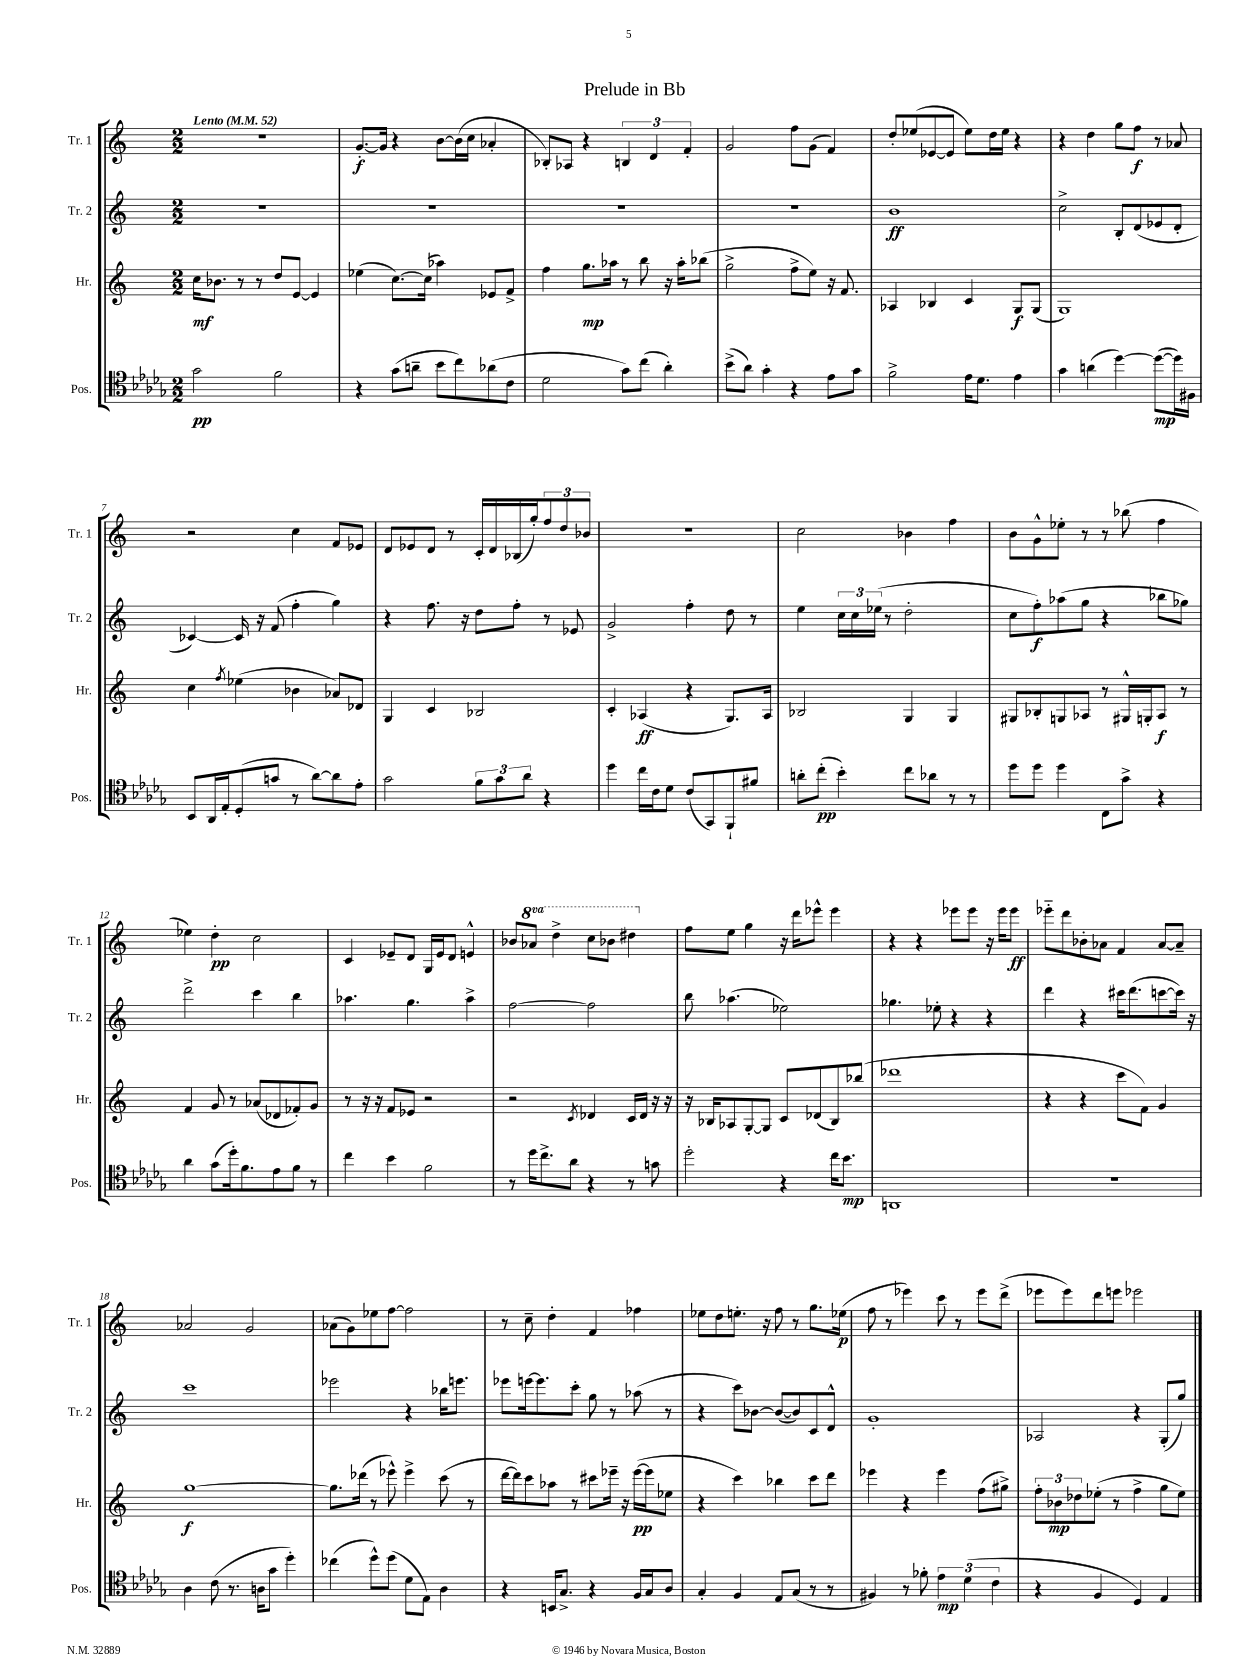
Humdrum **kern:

**kern	**kern	**kern	**kern
*staff4	*staff3	*staff2	*staff1
*clefC4	*clefG2	*clefG2	*clefG2
*k[b-e-a-d-g-]	*k[]	*k[]	*k[]
*M2/2	*M2/2	*M2/2	*M2/2
*MM52	*MM52	*MM52	*MM52
2g-	16cc	1r	1r
.	8.b-	.	.
.	8r	.	.
.	8r	.	.
2f	8dd	.	.
.	[8e	.	.
.	4e]	.	.
=	=	=	=
4r	(4ee-	1r	[8.g'
.	.	.	16g]
(8g-	[8.cc)	.	4r
8a~	.	.	.
.	(16cc]	.	.
8b-	4aa-)	.	[8b
8cc)	.	.	(16b]
.	.	.	16cc
(8a-	8e-	.	4a-'
8c	8f^	.	.
=	=	=	=
2d-	4ff	1r	8B-')
.	.	.	8A-
.	8.gg	.	4r
.	16aa-	.	.
8g-)	8r	.	6B
(8cc	8bb	.	.
.	.	.	6d
4a-')	16r	.	.
.	16aa-'	.	.
.	.	.	6f'
.	(8bb-	.	.
=	=	=	=
(8b-^	2gg^	1r	2g
8a-)	.	.	.
4g-'	.	.	.
4r	8ff^	.	8ff
.	8ee)	.	(8g
8e-	16r	.	4f)
.	8.f	.	.
8g-	.	.	.
=	=	=	=
2f^	4A-	1b	8dd'
.	.	.	(8ee-
.	4B-	.	[8e-
.	.	.	8e-]
16e-	4c	.	8ee-)
8.d-	.	.	.
.	.	.	16dd
.	.	.	16ee-
4e-	8G	.	4r
.	(8G	.	.
=	=	=	=
4g-	1G)	2cc^	4r
(4a	.	.	4dd
[4dd-)	.	8B'	8gg
.	.	(8d	8ff
(8dd-_	.	8e-	8r
16dd-])	.	8d'	8a-
16F#	.	.	.
=	=	=	=
8BB-	4cc	[4c-)	2r
16AA-	.	.	.
16E-'	.	.	.
.	8qff	.	.
(8D-'	(4ee-	16c-]	.
.	.	16r	.
8g	.	(8f	.
8r	4b-	4ff'	4cc
[8a-)	.	.	.
8a-]	8a-)	4gg)	8f
8e-'	8d-	.	8e-
=	=	=	=
2g-	4G	4r	8d
.	.	.	8e-
.	4c	8.ff	8d
.	.	.	8r
.	.	16r	.
12f	2B-	8dd	16c'
.	.	.	16d
12g-	.	.	.
.	.	8ff'	(16B-
12a-	.	.	.
.	.	.	16gg')
4r	.	8r	12ff
.	.	.	12dd
.	.	8e-	.
.	.	.	12b-
=	=	=	=
4dd-	4c'	2g^	1r
16cc	(4A-	.	.
16c	.	.	.
8d-	.	.	.
(8c	4r	4ff'	.
8GG-)	.	.	.
8FF`	8.G)	8dd	.
8f#	.	8r	.
.	16A-	.	.
=	=	=	=
8a'	2B-	4ee	2cc
(8cc'	.	.	.
4b-')	.	24cc	.
.	.	24cc	.
.	.	(24ee-	.
.	.	8r	.
8cc	4G	2dd'	4b-
8a-	.	.	.
8r	4G	.	4ff
8r	.	.	.
=	=	=	=
8dd-	8G#	8cc	8b
8dd-	8B-'	8ff')	8g^^
4dd-	8G	(8aa-	8ee-'
.	8A-	8gg	8r
8C	8r	4r	8r
8g-^	16G#^^	.	(8bb-
.	16G'	.	.
4r	8A-	8bb-	4ff
.	8r	8gg-)	.
=	=	=	=
4a-	4f	2ddd^	4ee-)
(8g-	8g	.	4dd'
16dd-')	8r	.	.
8.f	.	.	.
.	(8a-	4ccc	2cc
8e-	8d-	.	.
8f	8f-')	4bb	.
8r	8g	.	.
=	=	=	=
4cc	8r	4.aa-	4c
.	16r	.	.
.	16r	.	.
4b-	8f	.	8e-~
.	8e-	4.gg	8d
2f	2r	.	16G
.	.	.	16e-
.	.	.	8d
.	.	4aa-^	4e^^
=	=	=	=
8r	2r	[2ff	8b-
16dd-	.	.	8aa-
8.cc^	.	.	.
.	.	.	4ddd^
8a-	.	.	.
.	8qc	.	.
4r	4d-	2ff]	8ccc
.	.	.	8bb-
8r	16c	.	4ddd#
.	16d-	.	.
8g	16r	.	.
.	16r	.	.
=	=	=	=
2dd-'	16r	8bb	8ff
.	16B-	.	.
.	8A-	(4.aa-	8ee
.	[8G'	.	4gg
.	8G]	.	.
4r	8c	2ee-)	16r
.	.	.	16ddd
.	(8d-	.	8eee-^^
16cc	8B-)	.	4eee-
8.b-	.	.	.
.	(8bb-	.	.
=	=	=	=
1AA	1ddd-	4.gg-	4r
.	.	.	4r
.	.	8ee-'	.
.	.	4r	8eee-
.	.	.	8eee-
.	.	4r	16r
.	.	.	16eee-
.	.	.	8eee-
=	=	=	=
1r	4r	4ddd	8eee-'~
.	.	.	8ddd
.	4r	4r	8b-'
.	.	.	8a-
.	8ccc	16ccc#	4f
.	.	(8.ddd	.
.	8f)	.	.
.	4g	[8ccc	[8a-
.	.	16ccc])	8a-~]
.	.	16r	.
=	=	=	=
4A-	[1gg	1ccc	2a-
(8c	.	.	.
8.r	.	.	.
.	.	.	2g
16A	.	.	.
8g-	.	.	.
4dd-')	.	.	.
=	=	=	=
(4cc-	8.gg]	2eee-	(8a-
.	.	.	8g)
.	(16ddd-	.	.
8dd-^^)	8r	.	8ee-
(8dd-	8eee-^^)	.	[8ff
8d-	4eee-^	4r	2ff]
8E-)	.	.	.
4A-	(8ccc	16bb-	.
.	.	8.eee	.
.	8r	.	.
=	=	=	=
4r	[16ddd	8eee-	8r
.	16ddd])	.	.
.	8ccc	[16eee	8cc~
.	.	8.eee]	.
16BB	8aa-	.	4dd'
8.G-^	.	.	.
.	8r	8ccc'	.
4r	8ccc#	8gg	4f
.	16eee-~	8r	.
.	16r	.	.
16F	([16eee-	(8aa-	4ff-
16G-	16eee-]	.	.
8A-	8ee-	8r	.
=	=	=	=
4G-'	4r	4r	8ee-
.	.	.	8dd
4F	4ccc)	8ccc)	8.ee'
.	.	[8b-	.
.	.	.	16r
8E-	4bb-	(8b-_	8ff
(8G-	.	8b-])	8r
8r	8ccc	8c	8.gg
8r	8ddd	8d^^	.
.	.	.	(16ee-
=	=	=	=
4F#)	4eee-	1g'	8ff
.	.	.	8r
8r	4r	.	4eee-)
8f-'	.	.	.
6e-	4eee-	.	8ccc
.	.	.	8r
(6d-	.	.	.
.	(8ff	.	8eee-
6c	.	.	.
.	8gg#^)	.	(8ddd^
=	=	=	=
4r	12ff'	2A-	8eee-
.	12b-	.	.
.	.	.	8eee-)
.	12dd-	.	.
4F	(8ee-'	.	8ddd
.	8r	.	8eee
4D-)	4ff^	4r	2eee-
4E-	8gg	(8G'	.
.	8ee-)	8gg)	.
==	==	==	==
*-	*-	*-	*-
